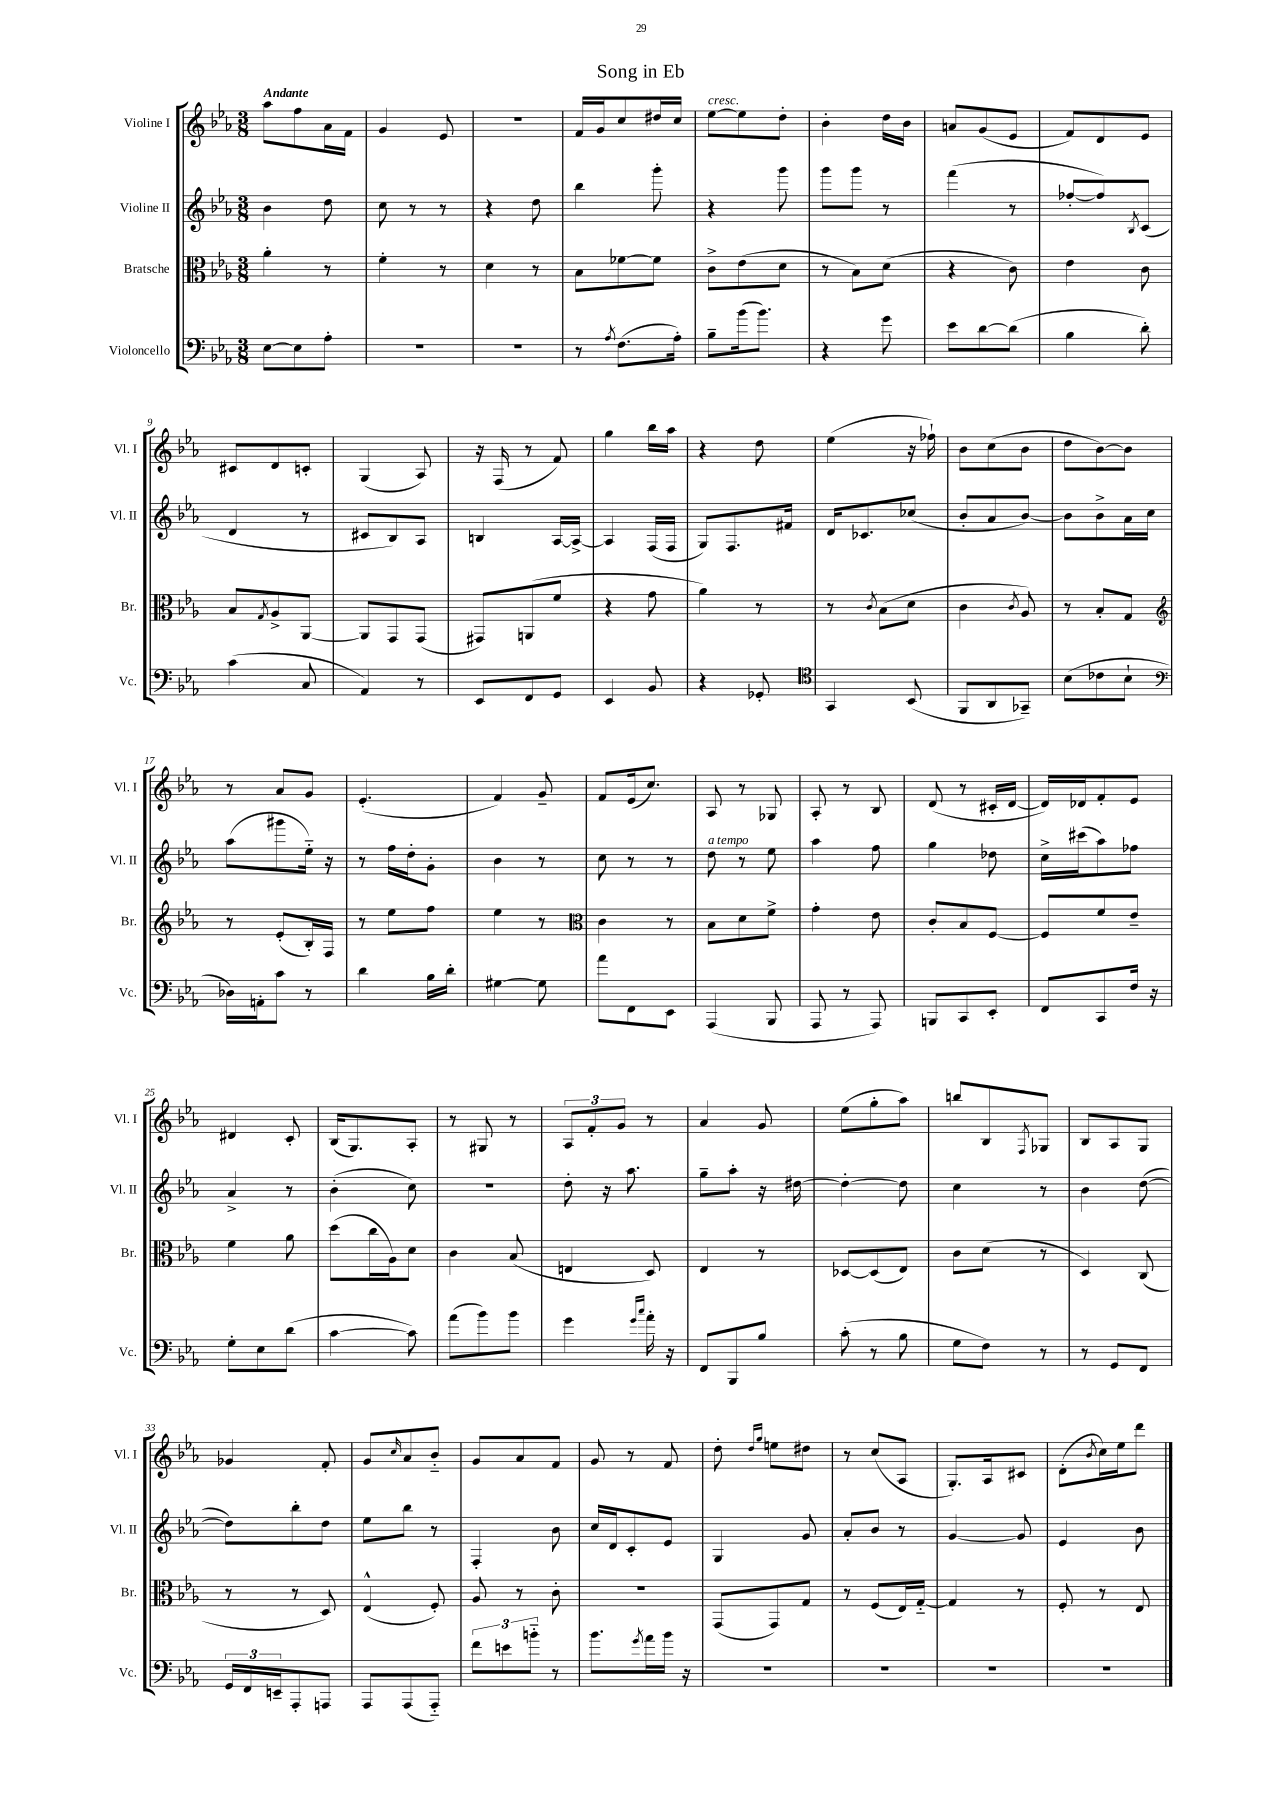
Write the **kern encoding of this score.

**kern	**kern	**kern	**kern
*part4	*part3	*part2	*part1
*staff4	*staff3	*staff2	*staff1
*I"Violoncello	*I"Bratsche	*I"Violine II	*I"Violine I
*I'Vc.	*I'Br.	*I'Vl. II	*I'Vl. I
*clefF4	*clefC3	*clefG2	*clefG2
*k[b-e-a-]	*k[b-e-a-]	*k[b-e-a-]	*k[b-e-a-]
*M3/8	*M3/8	*M3/8	*M3/8
=1	=1	=1	=1
!	!	!	!LO:TX:a:B:t=Andante
[8E-\L	4a-'\	4b-\	8aa-\L
8E-\]	.	.	8ff\
8A-'\J	8r	8dd\	16a-\L
.	.	.	16f\JJ
=2	=2	=2	=2
4.r	4f'\	8cc\	4g/
.	.	8r	.
.	8r	8r	8e-/
=3	=3	=3	=3
4.r	4d\	4r	4.r
.	8r	8dd\	.
=4	=4	=4	=4
8r	8B-\L	4bb-\	16f/LL
.	.	.	16g/J
8qA-/	.	.	.
(8.F\L	[8f-X\	.	8cc/
.	8f-\J]	8ggg'\	16dd#X/L
16A-'\Jk)	.	.	16cc/JJ
=5	=5	=5	=5
!	!	!	!LO:TX:a:i:t=cresc.
8B-~\L	8c^\L	4r	[8ee-\L
(16b-\k	(8e-\	.	8ee-\]
8.b-\J)	.	.	.
.	8d\J	8ggg\	8dd'\J
=6	=6	=6	=6
4r	8r	8ggg\L	4b-'\
.	8B-\L)	8ggg\J	.
8g\	(8d\J	8r	16dd\LL
.	.	.	16b-\JJ
=7	=7	=7	=7
8e-\L	4r	(4fff\	8an/L
[8d\	.	.	(8g/
(8d\J]	8c\)	8r	8e-/J
=8	=8	=8	=8
4B-\	4e-\	[8ff-X'/L	8f/L)
.	.	8ff-/])	8d/
.	.	8qB-/	.
8d'\)	8c\	(8c/J	8e-/J
!!LO:LB:g=z
=9	=9	=9	=9
(4c\	8B-/L	4d/	8c#X/L
.	8qG/	.	.
.	8A-^/	.	8d/
8C/	[8AA-/J	8r	8cn'/J
=10	=10	=10	=10
4AA-/)	8AA-/L]	8c#X/L	(4G/
.	8GG/	8B-/)	.
8r	(8GG/J	8A-/J	8A-/)
=11	=11	=11	=11
8EE-/L	8GG#X/L)	4Bn/	16r
.	.	.	(16F/
8FF/	(8AAn/	.	8r
8GG/J	8f/J	[16A-/LL	8f/)
.	.	16A-^/JJ_	.
=12	=12	=12	=12
4EE-/	4r	4A-/]	4gg\
8BB-/	8g\	(16F/LL	16bb-\LL
.	.	16F/JJ	16aa-\JJ
=13	=13	=13	=13
4r	4a-\)	8G/L)	4r
.	.	8.F/	.
8GG-X'/	8r	.	8dd\
.	.	16f#X/Jk	.
=14	=14	=14	=14
*clefC4	*	*	*
4GG/	8r	16d/KL	(4ee-\
.	.	8.c-X/	.
.	8qc/	.	.
.	(8B-\L	.	.
(8BB-/	8d\J	(8cc-X/J	16r
.	.	.	16ff-X`\)
=15	=15	=15	=15
8FF/L	4c\	8b-'/L	8b-\L
8AA-/	.	8a-/	(8cc\
.	8qc/	.	.
8GG-X~/J)	8A-/)	[8b-/J)	8b-\J
=16	=16	=16	=16
(8B-\L	8r	8b-\L]	8dd\L
8c-X\	8B-'/L	8b-^\	[8b-\)
8B-`\J	8G/J	16a-\L	8b-\J]
.	.	16cc\JJ	.
!!LO:LB:g=z
=17	=17	=17	=17
*clefF4	*clefG2	*	*
16D-X\LL)	8r	(8aa-\L	8r
16AAn'\J	.	.	.
8c\J	(8e-'/L	8ggg#X\	8a-/L
8r	16B-'/L)	16ee-\Jk)	8g/J
.	16F/JJ	16r	.
=18	=18	=18	=18
4d\	8r	8r	(4.e-'/
.	8ee-\L	16ff\LL	.
.	.	16dd'\J	.
16B-\LL	8ff\J	8g'\J	.
16d'\JJ	.	.	.
=19	=19	=19	=19
[4G#X\	4ee-\	4b-\	4f/)
8G#\]	8r	8r	8g~/
=20	=20	=20	=20
*	*clefC3	*	*
8a-\L	4c\	8cc\	8f/L
8FF\	.	8r	(16e-/k
.	.	.	8.cc/J)
8EE-\J	8r	8r	.
=21	=21	=21	=21
!	!	!LO:TX:a:i:t=a tempo	!
(4AAA-/	8B-\L	8dd\	8A-/
.	8d\	8r	8r
8BBB-/	8f^\J	8ee-\	8G-X/
=22	=22	=22	=22
8AAA-/	4g'\	4aa-\	8A-'/
8r	.	.	8r
8AAA-/)	8e-\	8ff\	8B-/
=23	=23	=23	=23
8BBBn/L	8c'/L	4gg\	(8d/
8CC/	8B-/	.	8r
8EE-'/J	[8F/J	8dd-X\	16c#X'/LL
.	.	.	[16d/JJ
=24	=24	=24	=24
8FF/L	8F/L]	16cc^\LL	16d/LL])
.	.	(16ccc#X\J	16d-X/J
8CC/	8f/	8aa-\)	8f'/
16F/Jk	8e-~/J	8ff-X\J	8e-/J
16r	.	.	.
!!LO:LB:g=z
=25	=25	=25	=25
8G'\L	4f\	4a-^/	4d#X/
8E-\	.	.	.
(8d\J	8a-\	8r	8c'/
=26	=26	=26	=26
[4c\	(8dd\L	(4b-'\	(16B-/KL
.	.	.	8.G/)
.	16cc\L	.	.
.	16A-\J)	.	.
8c\])	8d\J	8cc\)	8A-'/J
=27	=27	=27	=27
(8a-\L	4c\	4.r	8r
8b-\)	.	.	8G#X/
8b-\J	(8B-/	.	8r
=28	=28	=28	=28
4g\	4En/	8dd'\	12A-/L
.	.	.	12f'/
.	.	16r	.
.	.	.	12g/J
.	.	8.aa-\	.
16qqg/LL	.	.	.
16qqcc/JJ	.	.	.
16a-'\	8D/)	.	8r
16r	.	.	.
=29	=29	=29	=29
8FF/L	4E-/	8gg~\L	4a-/
8BBB-/	.	8aa-'\J	.
8B-/J	8r	16r	8g/
.	.	[16dd#X\	.
=30	=30	=30	=30
(8c'\	[8D-X/L	4dd#'\_	(8ee-\L
8r	(8D-/]	.	8gg'\
8B-\	8E-/J)	8dd#\]	8aa-\J)
=31	=31	=31	=31
8G\L	8c\L	4cc\	8bbn/L
8F\J)	(8d\J	.	8B-/
.	.	.	8qF/
8r	8r	8r	8G-X/J
=32	=32	=32	=32
8r	4D/)	4b-\	8B-/L
8GG/L	.	.	8A-/
8FF/J	(8C/	([8dd\	8G/J
!!LO:LB:g=z
=33	=33	=33	=33
24GG/LL	8r	8dd\L])	4g-X/
24FF/	.	.	.
24EEn~/J	.	.	.
8AAA-'/	8r	8bb-'\	.
8AAAn/J	8D/)	8dd\J	8f'/
=34	=34	=34	=34
8AAA-/L	(4E-^^/	8ee-\L	8g/L
.	.	.	16qqcc/
(8AAA-/	.	8bb-\J	8a-/
8AAA-/J)	8F'/)	8r	8b-/J
=35	=35	=35	=35
12f\L	8A-/	4F'/	8g/L
12en\	.	.	.
.	8r	.	8a-/
12bn\J	.	.	.
8r	8c'\	8b-\	8f/J
=36	=36	=36	=36
8.b-\L	4.r	16cc/LL	8g/
.	.	16d/J	.
.	.	8c'/	8r
8qg/	.	.	.
16a-\L	.	.	.
16b-\JJ	.	8e-/J	8f/
16r	.	.	.
=37	=37	=37	=37
4.r	(8GG/L	4G/	8dd'\
.	.	.	16qqdd/LL
.	.	.	16qqgg/JJ
.	8GG/)	.	8een\L
.	8G/J	8g/	8dd#X\J
=38	=38	=38	=38
4.r	8r	8a-'/L	8r
.	(8F/L	8b-/J	(8cc/L
.	16E-/L)	8r	8A-/J
.	[16G/JJ	.	.
=39	=39	=39	=39
4.r	4G/]	[4g/	8.G'/L)
.	.	.	16A-/k
.	8r	8g/]	8c#X/J
=40	=40	=40	=40
4.r	8F'/	4e-/	(8d'\L
.	.	.	8qb-/
.	8r	.	16cc\L)
.	.	.	16ee-\J
.	8E-/	8b-\	8ddd\J
==	==	==	==
*-	*-	*-	*-
